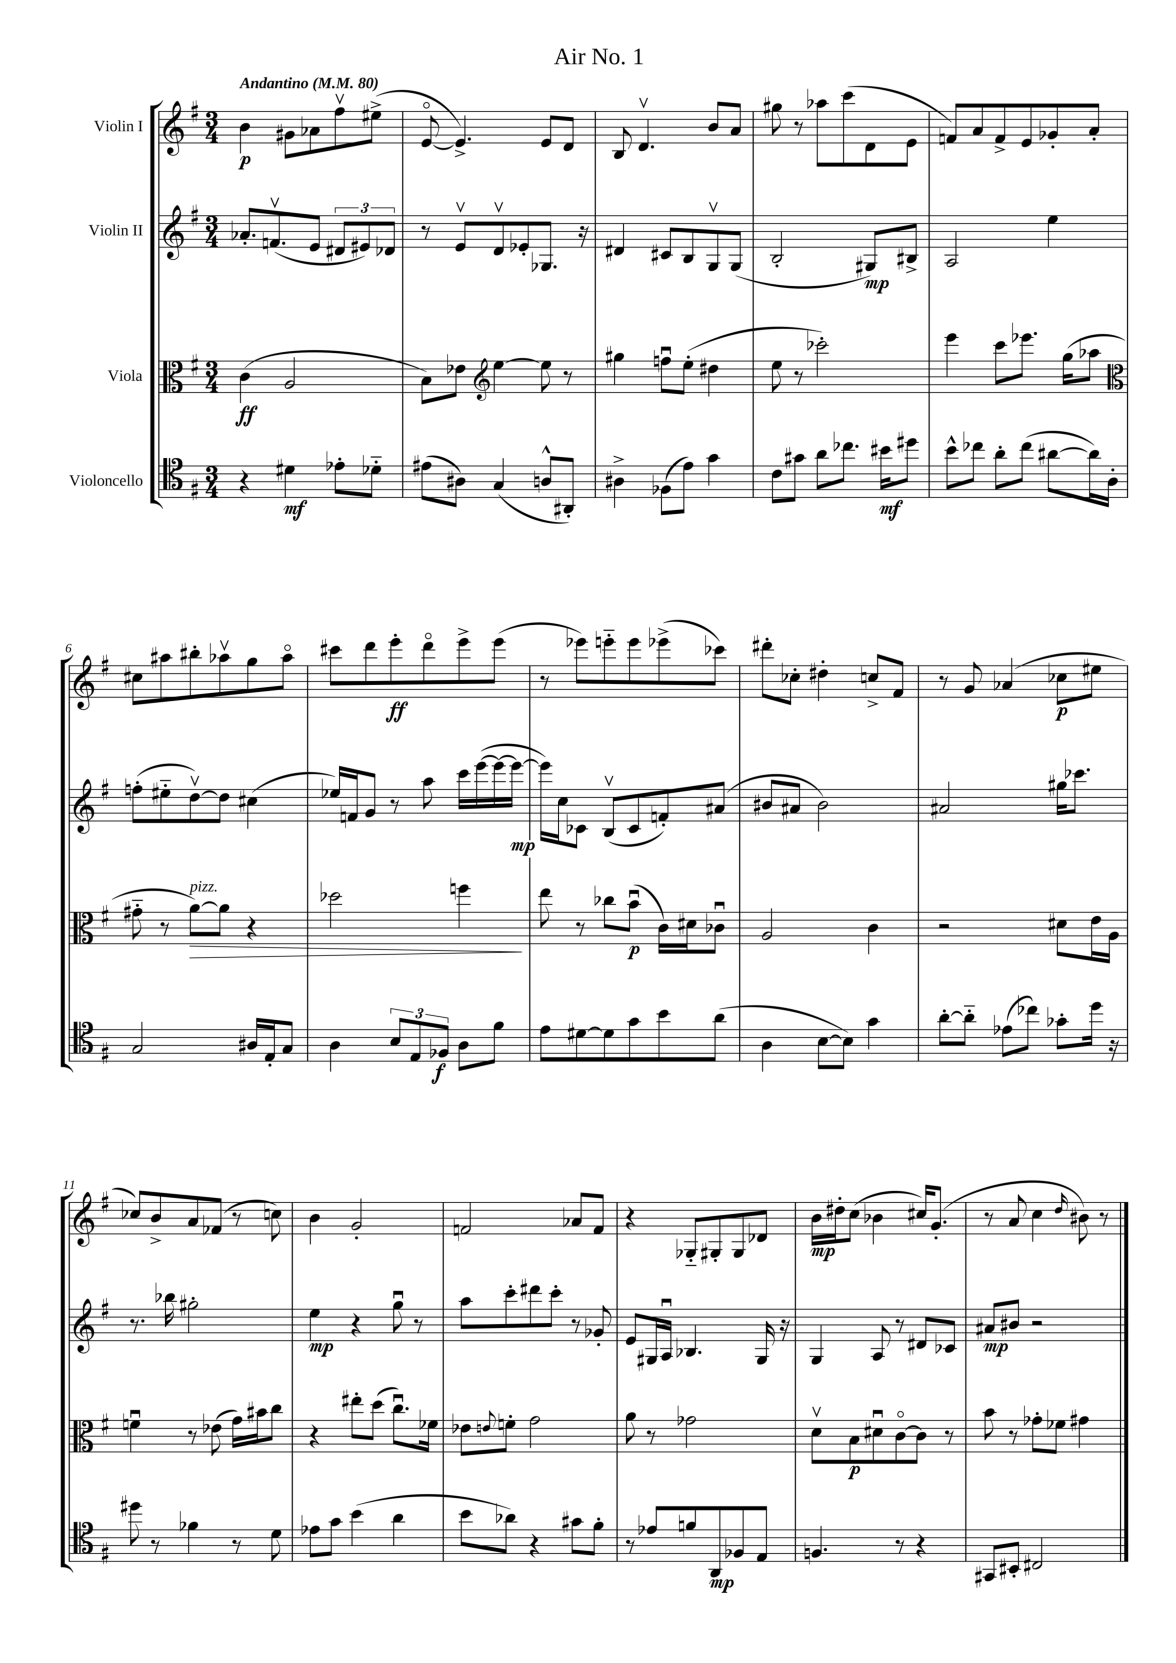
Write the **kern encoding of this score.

**kern	**dynam	**kern	**dynam	**kern	**dynam	**kern	**dynam
*part4	*part4	*part3	*part3	*part2	*part2	*part1	*part1
*staff4	*staff4	*staff3	*staff3	*staff2	*staff2	*staff1	*staff1
*I"Violoncello	*	*I"Viola	*	*I"Violin II	*	*I"Violin I	*
*clefC4	*	*clefC3	*	*clefG2	*	*clefG2	*
*k[f#]	*	*k[f#]	*	*k[f#]	*	*k[f#]	*
*M3/4	*	*M3/4	*	*M3/4	*	*M3/4	*
*MM80	*	*MM80	*	*MM80	*	*MM80	*
=1	=1	=1	=1	=1	=1	=1	=1
!	!	!	!	!	!	!LO:TX:a:B:t=Andantino	!
4r	.	(4c\	ff	8.a-X'/L	.	4b\	p
.	.	.	.	(8.fnv/	.	.	.
4d#X\	mf	2A/	.	.	.	8g#X\L	.
.	.	.	.	8e/J	.	8a-X\	.
8e-X'\L	.	.	.	12d#X/L	.	8ff#v\	.
.	.	.	.	12e#X/)	.	.	.
8d-X\J	.	.	.	.	.	(8ee#X^\J	.
.	.	.	.	12d-X/J	.	.	.
=2	=2	=2	=2	=2	=2	=2	=2
(8e#X\L	.	8B\L)	.	8r	.	[8e/	.
8A#X\J)	.	8e-X\J	.	8ev/L	.	4.e^/])	.
*	*	*clefG2	*	*	*	*	*
(4G/	.	[4ee\	.	8dv/	.	.	.
.	.	.	.	8e-X'/	.	.	.
8An^^/L	.	8ee\]	.	8.G-X/J	.	8e/L	.
8AA#X'/J)	.	8r	.	.	.	8d/J	.
.	.	.	.	16r	.	.	.
=3	=3	=3	=3	=3	=3	=3	=3
4A#X^\	.	4gg#X\	.	4d#X/	.	8B/	.
.	.	.	.	.	.	4.dv/	.
(8F-X\L	.	8ffnu\L	.	8c#X/L	.	.	.
8e\J)	.	(8ee'\J	.	8B/	.	.	.
4g\	.	4dd#X\	.	8Gv/	.	8b/L	.
.	.	.	.	(8G/J	.	8a/J	.
=4	=4	=4	=4	=4	=4	=4	=4
8c\L	.	8ee\	.	2B'/	.	8gg#X\	.
8g#X\J	.	8r	.	.	.	8r	.
8a\L	.	2ccc-X'\)	.	.	.	8aa-X\L	.
8.cc-X\J	.	.	.	.	.	(8ccc\	.
.	.	.	.	8G#X/L)	mp	8d\	.
16b#X\KL	mf	.	.	.	.	.	.
8dd#X\J	.	.	.	8B#X^/J	.	8e\J	.
=5	=5	=5	=5	=5	=5	=5	=5
8b^^\L	.	4eee\	.	2A/	.	8fn/L)	.
8cc-X\J	.	.	.	.	.	8a/	.
8a'\L	.	8ccc\L	.	.	.	8f^/	.
(8cc-\J	.	8.eee-X\J	.	.	.	8e/	.
[8a#X\L	.	.	.	4ee\	.	8g-X'/	.
.	.	(16gg\KL	.	.	.	.	.
16a#\L])	.	8aa-X\J	.	.	.	8a'/J	.
16A'\JJ	.	.	.	.	.	.	.
!!LO:LB:g=z
=6	=6	=6	=6	=6	=6	=6	=6
*	*	*clefC3	*	*	*	*	*
2G/	.	8g#X\	.	(8ffn'\L	.	8cc#X\L	.
.	.	8r	.	8ee#X\	.	8aa#X\	.
!	!	!LO:TX:a:i:t=pizz.	!	!	!	!	!
!	!	!	!LO:HP:b	!	!	!	!
.	.	[8a\L)	>	[8ddv\)	.	8bb#X'\	.
.	.	8a\J]	.	8dd\J]	.	8aa-Xv\	.
16A#X/LL	.	4r	.	(4cc#X\	.	8gg\	.
16E'/J	.	.	.	.	.	.	.
8G/J	.	.	.	.	.	8aa-\J	.
=7	=7	=7	=7	=7	=7	=7	=7
4A\	.	2dd-X\	.	16ee-X/LL)	.	8ccc#X\L	.
.	.	.	.	16fn/J	.	.	.
.	.	.	.	8g/J	.	8ddd\	.
12B/L	.	.	.	8r	.	8eee'\	ff
12E/	.	.	.	.	.	.	.
.	.	.	.	8aa\	.	8ddd\	.
12F-X/J	f	.	.	.	.	.	.
8A\L	.	4ffn\	.	16ccc\LL	.	8eee^\	.
.	.	.	.	([16eee\	.	.	.
8f#\J	.	.	.	16eee\_	.	(8eee\J	.
.	.	.	.	16eee\JJ_	mp	.	.
.	.	.	]	.	.	.	.
=8	=8	=8	=8	=8	=8	=8	=8
8e\L	.	8ee\	.	16eee\LL])	.	8r	.
.	.	.	.	16cc\J	.	.	.
[8d#X\	.	8r	.	8c-X\J	.	8eee-X\L)	.
8d#\]	.	8cc-X\L	.	(8Bv/L	.	8eeen\	.
8g\	.	(8bu\J	p	8c-/	.	8eee\	.
8b\	.	16c\LL)	.	8fn'/)	.	(8eee-X^\	.
.	.	16d#X\J	.	.	.	.	.
(8a\J	.	8c-Xu\J	.	(8a#X/J	.	8ccc-X\J)	.
=9	=9	=9	=9	=9	=9	=9	=9
4A\	.	2A/	.	8b#X/L	.	8ddd#X'\L	.
.	.	.	.	8a#X/J	.	8cc-X'\J	.
[8B\L	.	.	.	2b#\)	.	4dd#X'\	.
8B\J])	.	.	.	.	.	.	.
4g\	.	4c\	.	.	.	8ccn^/L	.
.	.	.	.	.	.	8f#/J	.
=10	=10	=10	=10	=10	=10	=10	=10
[8a'\L	.	2r	.	2a#X/	.	8r	.
8a\J]	.	.	.	.	.	8g/	.
(8e-X\L	.	.	.	.	.	(4a-X/	.
8cc-X\J)	.	.	.	.	.	.	.
8g-X'\L	.	8d#X\L	.	16gg#X\KL	.	8cc-X\L	p
.	.	.	.	8.ccc-X\J	.	.	.
16dd\Jk	.	16e\L	.	.	.	8ee#X\J	.
16r	.	16A\JJ	.	.	.	.	.
!!LO:LB:g=z
=11	=11	=11	=11	=11	=11	=11	=11
8dd#X\	.	4fnu\	.	8.r	.	8cc-X/L)	.
8r	.	.	.	.	.	8b^/	.
.	.	.	.	16bb-X\	.	.	.
4f-X\	.	8r	.	2gg#X'\	.	8a/	.
.	.	(8e-X\	.	.	.	(8f-X/J	.
8r	.	16g\LL)	.	.	.	8r	.
.	.	16b#X\J	.	.	.	.	.
8d\	.	8cc\J	.	.	.	8ccn\)	.
=12	=12	=12	=12	=12	=12	=12	=12
8e-X\L	.	4r	.	4ee\	mp	4b\	.
8g\J	.	.	.	.	.	.	.
(4b\	.	8ee#X'\L	.	4r	.	2g'/	.
.	.	(8dd\J	.	.	.	.	.
4a\	.	8.ccu\L)	.	8ggu\	.	.	.
.	.	.	.	8r	.	.	.
.	.	16f-X\Jk	.	.	.	.	.
=13	=13	=13	=13	=13	=13	=13	=13
8b\L	.	8e-X\L	.	8aa\L	.	2fn/	.
.	.	8qqen/	.	.	.	.	.
8a-X\J)	.	8fn'\J	.	8ccc'\	.	.	.
4r	.	2g\	.	8ddd#X\	.	.	.
.	.	.	.	8ccc'\J	.	.	.
8g#X\L	.	.	.	8r	.	8a-X/L	.
8f#'\J	.	.	.	8g-X'/	.	8f/J	.
=14	=14	=14	=14	=14	=14	=14	=14
8r	.	8a\	.	8e/L	.	4r	.
8e-X/L	.	8r	.	16G#X/L	.	.	.
.	.	.	.	16Au/JJ	.	.	.
8fn/	.	2g-X\	.	4.B-X/	.	8G-X/L	.
8AA/	mp	.	.	.	.	8G#X'/	.
8F-X/	.	.	.	.	.	8G#/	.
8E/J	.	.	.	16G#/	.	8d-X/J	.
.	.	.	.	16r	.	.	.
=15	=15	=15	=15	=15	=15	=15	=15
4.Fn/	.	8dv\L	.	4G/	.	16b\LL	mp
.	.	.	.	.	.	16dd#X'\J	.
.	.	8B\	p	.	.	(8cc\J	.
.	.	8d#Xu\	.	8A/	.	4b-X\	.
8r	.	[8c\	.	8r	.	.	.
4r	.	8c\J]	.	8d#X/L	.	16cc#X/KL)	.
.	.	.	.	.	.	(8.g'/J	.
.	.	8r	.	8c-X/J	.	.	.
=16	=16	=16	=16	=16	=16	=16	=16
8GG#X/L	.	8b\	.	8a#X/L	mp	8r	.
8BB#X'/J	.	8r	.	8b#X/J	.	8a/	.
2C#X/	.	8g-X'\L	.	2r	.	4cc\	.
.	.	8f-X\J	.	.	.	.	.
.	.	.	.	.	.	16qqdd/	.
.	.	4g#X\	.	.	.	8b#X\)	.
.	.	.	.	.	.	8r	.
==	==	==	==	==	==	==	==
*-	*-	*-	*-	*-	*-	*-	*-
